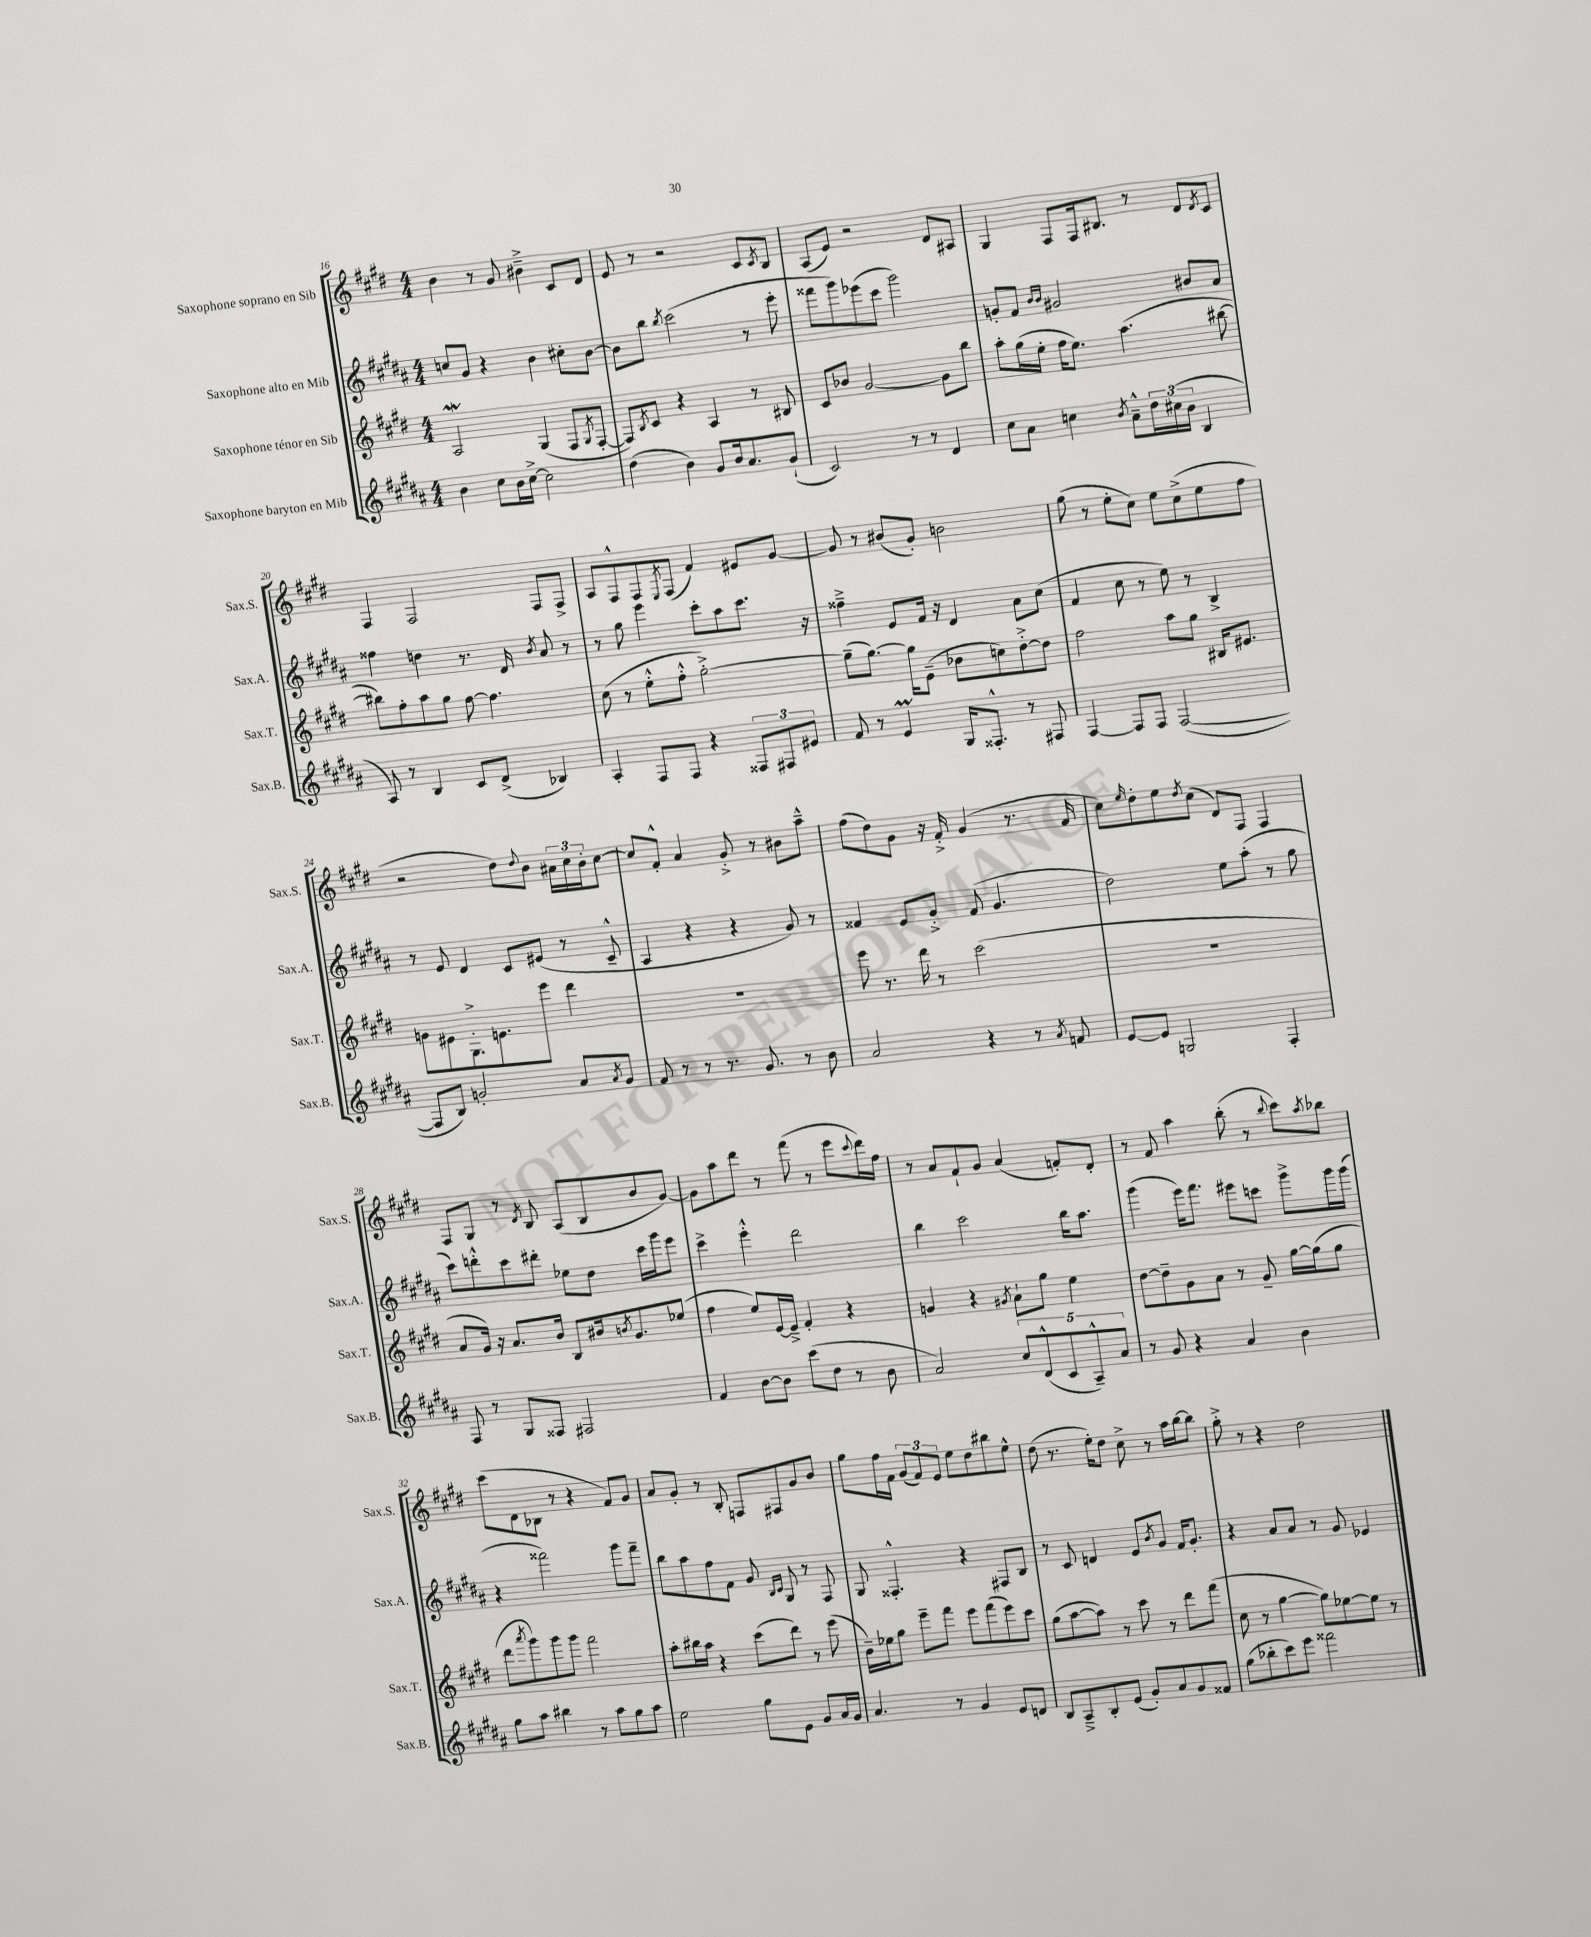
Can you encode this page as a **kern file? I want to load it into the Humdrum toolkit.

**kern	**kern	**kern	**kern
*part4	*part3	*part2	*part1
*staff4	*staff3	*staff2	*staff1
*I"Saxophone baryton en Mib	*I"Saxophone ténor en Sib	*I"Saxophone alto en Mib	*I"Saxophone soprano en Sib
*I'Sax.B.	*I'Sax.T.	*I'Sax.A.	*I'Sax.S.
*clefG2	*clefG2	*clefG2	*clefG2
*k[f#c#g#d#a#]	*k[f#c#g#d#]	*k[f#c#g#d#a#]	*k[f#c#g#d#]
*M4/4	*M4/4	*M4/4	*M4/4
=16	=16	=16	=16
4b\	2Aw/	8ccn/L	4b\
.	.	8g#/J	.
8cc#\L	.	4r	8r
16b\L	.	.	8g#/
[16cc#^\JJ	.	.	.
2cc#\]	(4G#/	4b\	4b#X~^\
.	8F#/L	8cc#X'\L	8c#/L
.	8qG#/	.	.
.	[8F#'/J	[8b\J	8d#/J
=17	=17	=17	=17
(4dd#\	8F#/L])	8b\L]	8e/
.	8qB/	.	.
.	8c#/J	8bb\J	8r
.	.	8qbb/	.
4b\)	4r	(2ccc#\	2r
8g#/L	4A/	.	.
16b/k	.	.	.
8.a#/	.	.	.
.	8r	8r	8c#/L
.	.	.	8qc#/
(8g#`/J	8B#X/	8eee'\	8B/J
=18	=18	=18	=18
2c#/)	8c#/L	8fff##X\L	(8A/L
.	8b-X/J	8ggg#\)	8e/J)
.	[2g#/	(8eee-X\	2r
.	.	8ccc#\J	.
8r	.	2ggg#\)	.
8r	.	.	.
4d#/	8g#\L]	.	8d#/L
.	8bb\J	.	8A#X/J
=19	=19	=19	=19
8cc#\L	8aa'\L	8gn'/L	4G#/
8a#\J	(16gg#\L	8f#/J	.
.	16ee'\JJ	.	.
.	.	16qqb/LL	.
.	.	16qqb/JJ	.
4ccn\	16ff#\KL	2g#X/	8F#/L
.	8.ee\J)	.	.
.	.	.	16F#/k
.	.	.	8.B#X/J
8qb/	.	.	.
8a#~^^\L	(4.aa\	.	.
24dd#\L	.	.	8r
(24cc#X\	.	.	.
24b\JJ	.	.	.
4B/	.	8b#X/L	8d#/L
.	.	.	8qd#/
.	[8bb#X\	8a#/J	8c#/J
!!LO:LB:g=z
=20	=20	=20	=20
8A#/)	8bb#X\L])	4ff##X\	4F#/
8r	8ff#'\	.	.
4B/	8aa\	4ddn\	2F#/
.	8gg#\J	.	.
8c#/L	[8ff#\	8.r	.
(8d#^/J	4.ff#\]	.	.
.	.	16d#/	.
.	.	8qb/	.
4B-X/)	.	8a#/	8F#/L
.	.	8r	8F#^/J
=21	=21	=21	=21
4A#'/	(8cc#\	8r	8A/L
.	8r	8gg#\	8F#^^/
8F#/L	8ee'^^\L	4eee\	8F#/
.	.	.	8qE/
8F#/J	8ff#'^^\J	.	(8F#/J
4r	[2gg#'^\)	8ccc#'\L	4f#/)
.	.	8aa#\	.
12F##X/L	.	8.ccc#\J	8e#X/L
12F#X/	.	.	.
.	.	.	[8g#/J
12e#X/J	.	.	.
.	.	16r	.
=22	=22	=22	=22
8f#/	(8gg#~\L]	4ff##X~^\	8g#/]
8r	[8.gg#\J)	.	8r
4eM/	.	8e/L	(8b#X/L
.	16gg#\KL]	.	.
.	(8e~\J	16f#/Jk	8g#'/J)
.	.	16r	.
16G#/KL	8b-X\L	4d#/	2bn\
8.F##X'^^/J	.	.	.
.	8ccn\)	.	.
8r	[8dd#'^\	8a#\L	.
8F#X/	8dd#\J]	(8cc#\J	.
=23	=23	=23	=23
[4F#/	2ff#\	4f#/	(8gg#\
.	.	.	8r
8F#/L]	.	8cc#\	8ee'\L
8F#/J	.	8r	8cc#\J)
([2F#/	8aa\L	8ee\)	8ee\L
.	8gg#\J	8r	(8cc#^\
.	16B#X/KL	4B^/	8ee\
.	8.e#X/J	.	.
.	.	.	8ff#\J
!!LO:LB:g=z
=24	=24	=24	=24
8F#/L]	8gn\L	8r	2r
8B/J)	8e#X\	8e/	.
2gn'/	8.G#'^\	4d#/	.
.	8.en\	.	.
.	.	8c#/L	8dd#\L)
.	.	.	8qqdd#/
.	8eee\J	(8e#X/J	8b\J
8a#/L	4ddd#\	8r	24a#X\LL
.	.	.	24cc#\
.	.	.	24b'\J
8qa#/	.	.	.
8g/J	.	8c#~^^/	[8cc#\J
=25	=25	=25	=25
8f#/	1r	4A#/	8cc#/L]
8r	.	.	8f#'^^/J
8r	.	4r	4a/
8.r	.	.	.
.	.	4r	8g#'^/
8.g#/	.	.	.
.	.	.	8r
8r	.	8g#/)	8b#X\L
8b\	.	8r	8aa~^^\J
=26	=26	=26	=26
2a#/	8eee\	4f##X/	(8ff#\L
.	8.r	.	8dd#\)
.	.	8e/L	8g#\J
.	16ddd#\	.	.
.	8r	8g#'^/J	16r
.	.	.	16f#'^/
4r	(2ccc#\	(8f##/	(4g#/
.	.	4.g#/	.
8r	.	.	8.r
8qa#/	.	.	.
8fn/	.	.	.
.	.	.	16f#/
=27	=27	=27	=27
[8e/L	1r	2dd#\)	8cc#\L)
.	.	.	16qqee/
8e/J]	.	.	8dd#'\
2Gn/	.	.	8ee\
.	.	.	8qdd#/
.	.	.	(8cc#\J
.	.	8ee\L	8d#/L)
.	.	(8aa#'\J	8F#/J
4F#'/	.	8r	4F#/
.	.	8gg#\	.
!!LO:LB:g=z
=28	=28	=28	=28
8F#/	8a/L	8ccc#\L)	8F#/L
8r	16g#/Jk)	8dddn'^^\	8G#/J
.	16r	.	.
8G#/L	8.a/L	8ccc#\	8r
.	.	.	8qd#/
8F##X/J	.	8ddd#X'\J	8B/
.	16b/Jk	.	.
2F#X/	8B/L	8ee-X\L	(8A/L
.	16b#X/k	8dd#\J	8B/
.	8qbn/	.	.
.	8.g#/	.	.
.	.	16ccc#\LL	8b/
.	.	16ggg#\J	.
.	(8ee-X/J	8eee\J	[8g#/J)
=29	=29	=29	=29
4f#/	4ff#\	4ccc#^\	8g#\L]
.	.	.	8aa\
[8b\L	8ee/L)	4eee'^^\	8ddd#\J
8b\J]	[16e/L	.	8r
.	16e~^/JJ]	.	.
(8ccc#\L	4f#'/	2ddd#\	(8fff#\
8dd#\J	.	.	8r
8r	4r	.	8eee\L
.	.	.	8qqccc#/
8b\	.	.	16ddd#\L)
.	.	.	16ff#\JJ
=30	=30	=30	=30
2a#/)	4gn/	4bb\	8r
.	.	.	8a/L
.	4r	2ccc#\	8f#`/
.	.	.	8g#/J
.	8qg#X/	.	.
10cc#/L	8a`\L	.	(4a/
(10d#^^/	.	.	.
.	8gg#\J	.	.
10c#/	.	.	.
.	4ee\	16bb\KL	8fn'/L)
10A#~^^/)	.	.	.
.	.	8.aa#\J	.
.	.	.	8d#'/J
10a#/J	.	.	.
=31	=31	=31	=31
8r	[8dd#\L	(4ggg#\	8r
8g#/	8dd#~\]	.	8f#/
4r	8g#\	16eee\KL)	4aa\
.	.	8.fff#\J	.
.	8a\J	.	.
4a#/	8r	8eee#X\L	(8bb'\
.	8g#~/	8cccn\J	8r
.	.	.	8qqbb/
4b\	[16gg#\LL	8ggg#^\L	8ccc#\L)
.	(16gg#\J]	.	.
.	.	.	8qaa/
.	8gg#\J	16ggg#\L	8bb-X\J
.	.	(16ggg#\JJ	.
!!LO:LB:g=z
=32	=32	=32	=32
8gg#\L	8ddd#\L	4r	(8ccc#\L
.	8qaaa/	.	.
8aa#\J	8ggg#\)	.	8d#\
4bb#X\	8ggg#\	2fff##X\)	8B-X\J
.	8ggg#\J	.	8r
8r	2fff#\	.	4r
8aa#\L	.	.	.
8gg#\	.	8ggg#\L	8f#/L)
8aa#\J	.	8fff##~\J	8g#/J
=33	=33	=33	=33
2ee\	8aa'\L	8bb\L	8a/L
.	16bb#X\L	8aa#\	8g#'/J
.	16aa\JJ	.	.
.	4r	8ff#\	8r
.	.	8f#\J	8B'/
8gg#\L	(8ccc#\L	8g#/	8Fn/L
.	.	16qqB/LL	.
.	.	16qqc#/JJ	.
8e\J	8ddd#\J)	8G#/	8F#X/
8g#/L	8r	8r	8g#/
16a#/L	(8eee\	8F#/	8b/J
16g#/JJ	.	.	.
=34	=34	=34	=34
4.a#/	16b~\LL)	8G#/	8gg#\L
.	16ee-X\J	.	.
.	8gg#\J	4.F##X'^^/	16ff#\L
.	.	.	16f#\JJ
.	8eee~\L	.	(12g#/L
.	.	.	12f#/)
8r	8fff#\J	.	.
.	.	.	12e/J
4g#/	8eee\L	4r	8ee\L
.	(8fff#\	.	8dd#\
8e/L	8eee\)	8F#X/L	8bb#X\
8dn/J	8ccc#\J	8B/J	8ee^^\J
=35	=35	=35	=35
8B/L	(8gg#\L	8r	(8dd#\
8A#~^/	[8aa\	8c#/	8.r
8B'/	8aa\J])	4dn/	.
.	.	.	16ee'\KL)
(8e/J	8r	.	8dd#\J
8g#'/L)	8ccc#\	8e/L	8cc#^\
.	.	8qb/	.
8a#/	8r	8g#/J	8r
8g#/	8ddd#\L	16f#/KL	16aa\LL
.	.	8.g#'/J	[16bb\J
8f##X/J	(8fff#\J	.	8bb\J]
=36	=36	=36	=36
(8gg#\L	8cc#\	4r	8gg#'^\
8bb-X'\	8r	.	8r
8ccc#\)	[4gg#\	8a#/L	4r
8eee\J	.	8a#/J	.
2fff##X\	8gg#\L])	8r	2dd#\
.	[8ee-X\	8g#/	.
.	8ee-\J]	4e-X/	.
.	8r	.	.
==	==	==	==
*-	*-	*-	*-
